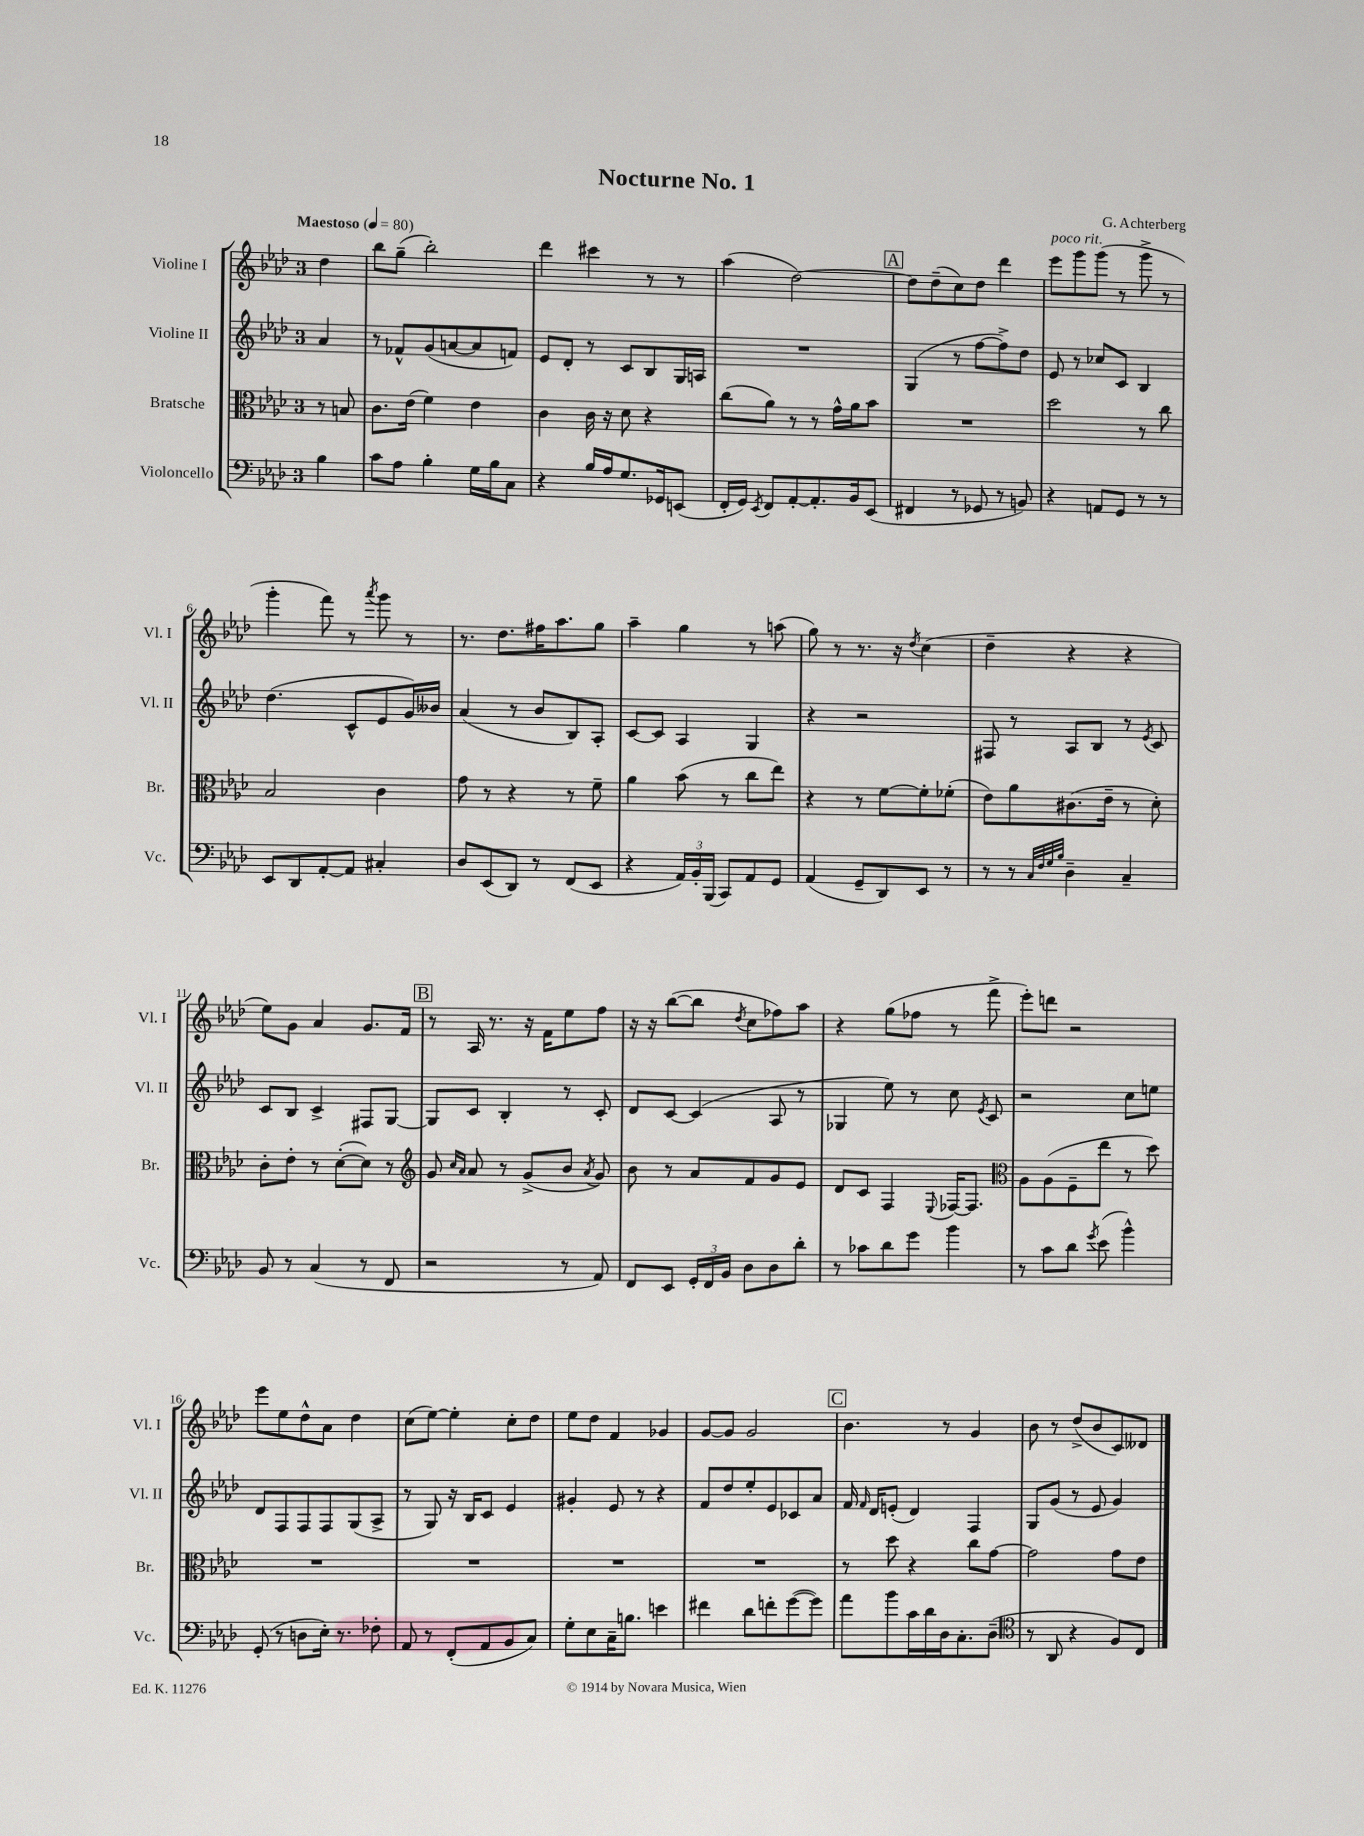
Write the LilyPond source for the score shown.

\header { title = "Nocturne No. 1" composer = "G. Achterberg" }
<<
\new StaffGroup <<
\new Staff = "s0" \with { instrumentName = "Violine I" shortInstrumentName = "Vl. I" } {
    \clef treble \key aes \major \once \override Staff.TimeSignature.style = #'single-digit \time 3/4 \partial 4 \tempo "Maestoso" 4 = 80
    \autoBeamOff des''4 |
    bes''8[ g''8]--( bes''2-.) |
    des'''4 cis'''4 r8 r8 |
    aes''4( des''2~) |
    \mark \markup { \box "A" } des''8[ des''8--( c''8) des''8] des'''4 |
    ees'''8[^\markup { \italic "poco rit." } g'''8 g'''8]( r8 g'''8-> r8 |
    g'''4-. f'''8) r8 \acciaccatura { aes'''8 } g'''8 r8 |
    r8. des''8.[ fis''16 aes''8. g''8] |
    aes''4-- g''4 r8 a''8( |
    g''8) r8 r8. r16 \acciaccatura { des''8 } c''4( |
    des''4-- r4 r4 |
    ees''8[) g'8] aes'4 g'8.[ f'16] |
    \mark \markup { \box "B" } r8 aes16 r8. r16 f'16[ ees''8 f''8] |
    r16 r16 bes''8[~( bes''8] \acciaccatura { des''8 } c''8[ fes''8) aes''8] |
    r4 g''8[( fes''8] r8 f'''8-> |
    ees'''8[-.) d'''8] r2 |
    ees'''8[ ees''8 des''8-^ aes'8] des''4 |
    c''8[( ees''8]~) ees''4-. c''8[-. des''8] |
    ees''8[ des''8] f'4 ges'4 |
    g'8[~ g'8] g'2 |
    \mark \markup { \box "C" } bes'4. r8 g'4 |
    bes'8 r8 des''8[->( bes'8 c'8) deses'8] \bar "|." |
}
\new Staff = "s1" \with { instrumentName = "Violine II" shortInstrumentName = "Vl. II" } {
    \clef treble \key aes \major \once \override Staff.TimeSignature.style = #'single-digit \time 3/4 \partial 4
    \autoBeamOff aes'4 |
    r8 fes'8[-^ g'8( a'8~ a'8 f'8]) |
    ees'8[ des'8]-. r8 c'8[ bes8 g16 a16] |
    R2. |
    \mark \markup { \box "A" } g4( r8 f''8[~ f''8->) des''8] |
    ees'8 r8 ces''8[ c'8] bes4 |
    des''4.( c'8[-^ ees'8 g'16) beses'16] |
    aes'4( r8 bes'8[ bes8) aes8]-. |
    c'8[~ c'8] aes4 g4 |
    r4 r2 |
    fis8 r8 aes8[ bes8] r8 \acciaccatura { ees'8 } c'8 |
    c'8[ bes8] c'4-> fis8[ g8]~ |
    \mark \markup { \box "B" } g8[ c'8] bes4-. r8 c'8-. |
    des'8[ c'8]~ c'4( aes8 r8 |
    ges4 ees''8) r8 c''8 \acciaccatura { ees'8 } c'8 |
    r2 c''8[ e''8] |
    des'8[ f8 f8 f8 g8( aes8]-> |
    r8 g8) r16 bes16[ c'8] ees'4 |
    gis'4-. ees'8 r8 r4 |
    f'8[ des''8 ees''8-. ees'8 ces'8 aes'8] |
    \mark \markup { \box "C" } f'16 \grace { f'16 } des'16[ e'8]-.( des'4) f4 |
    g8[ g'8]( r8 ees'8 g'4) \bar "|." |
}
\new Staff = "s2" \with { instrumentName = "Bratsche" shortInstrumentName = "Br." } {
    \clef alto \key aes \major \once \override Staff.TimeSignature.style = #'single-digit \time 3/4 \partial 4
    \autoBeamOff r8 b8 |
    c'8.[ ees'16]( f'4) ees'4 |
    c'4 c'16 r16 des'8 r4 |
    c''8[( aes'8]) r8 r8 g'16[-^ aes'16 bes'8] |
    \mark \markup { \box "A" } R2. |
    des''2 r8 c''8 |
    bes2 c'4 |
    g'8 r8 r4 r8 f'8-- |
    aes'4 bes'8( r8 c''8[ ees''8]) |
    r4 r8 f'8[~ f'8-. fes'8]-.( |
    ees'8[) aes'8 cis'8.( ees'16]-- r8 des'8-.) |
    c'8[-. ees'8]-. r8 des'8[~-.( des'8]) r8 |
    \mark \markup { \box "B" } \clef treble g'8 \grace { c''16[ aes'16] } aes'8 r8 g'8[->( bes'8] \acciaccatura { aes'8 } g'8) |
    bes'8 r8 aes'8[ f'8 g'8 ees'8] |
    des'8[ c'8] f4 \appoggiatura { ees8 } fes16[~ fes8.] |
    \clef alto aes8[ aes8( f8-- ees''8] r8 des''8) |
    R2. |
    R2. |
    R2. |
    R2. |
    \mark \markup { \box "C" } r8 des''8 r4 c''8[ g'8]~ |
    g'2 g'8[ ees'8] \bar "|." |
}
\new Staff = "s3" \with { instrumentName = "Violoncello" shortInstrumentName = "Vc." } {
    \clef bass \key aes \major \once \override Staff.TimeSignature.style = #'single-digit \time 3/4 \partial 4
    \autoBeamOff bes4 |
    c'8[ aes8] bes4-. g16[ bes16 c8] |
    r4 bes16[ aes16 g8. ges,16 e,8]( |
    f,16[-. g,16]) \acciaccatura { ees,8 } f,8[ aes,8~-. aes,8.-. bes,16 ees,8]( |
    \mark \markup { \box "A" } fis,4 r8 ges,8 r8 b,8) |
    r4 a,8[ g,8] r8 r8 |
    ees,8[ des,8 aes,8~-. aes,8] cis4-. |
    des8[ ees,8( des,8]) r8 f,8[( ees,8] |
    r4 \tuplet 3/2 { aes,16[) bes,16-. bes,,16]( } c,8[) aes,8 g,8] |
    aes,4( g,8[-- des,8) ees,8] r8 |
    r8 r8 \grace { c32[ f32 g32 bes32] } des4-- c4-- |
    bes,8 r8 c4( r8 f,8 |
    \mark \markup { \box "B" } r2 r8 aes,8) |
    f,8[ ees,8] \tuplet 3/2 { g,16[-. f,16 bes,16] } des8[ des8 des'8]-. |
    r8 ces'8[ des'8 g'8] bes'4 |
    r8 c'8[ des'8] \acciaccatura { g'8 } ees'8( bes'4-^) |
    g,8-.( r8 d8[ ees16]-.) r8. fes8-. |
    aes,8 r8 f,8[-.( aes,8 bes,8 c8]) |
    g8[-. ees8 c16-- b8.] e'4 |
    fis'4 des'8[ f'8-. g'8~( g'8]) |
    \mark \markup { \box "C" } aes'8[ bes'8 c'16 des'16 des16 c8.-. des8]--( |
    \clef tenor r8 aes,8 r4 f8[) c8] \bar "|." |
}
>>
>>
